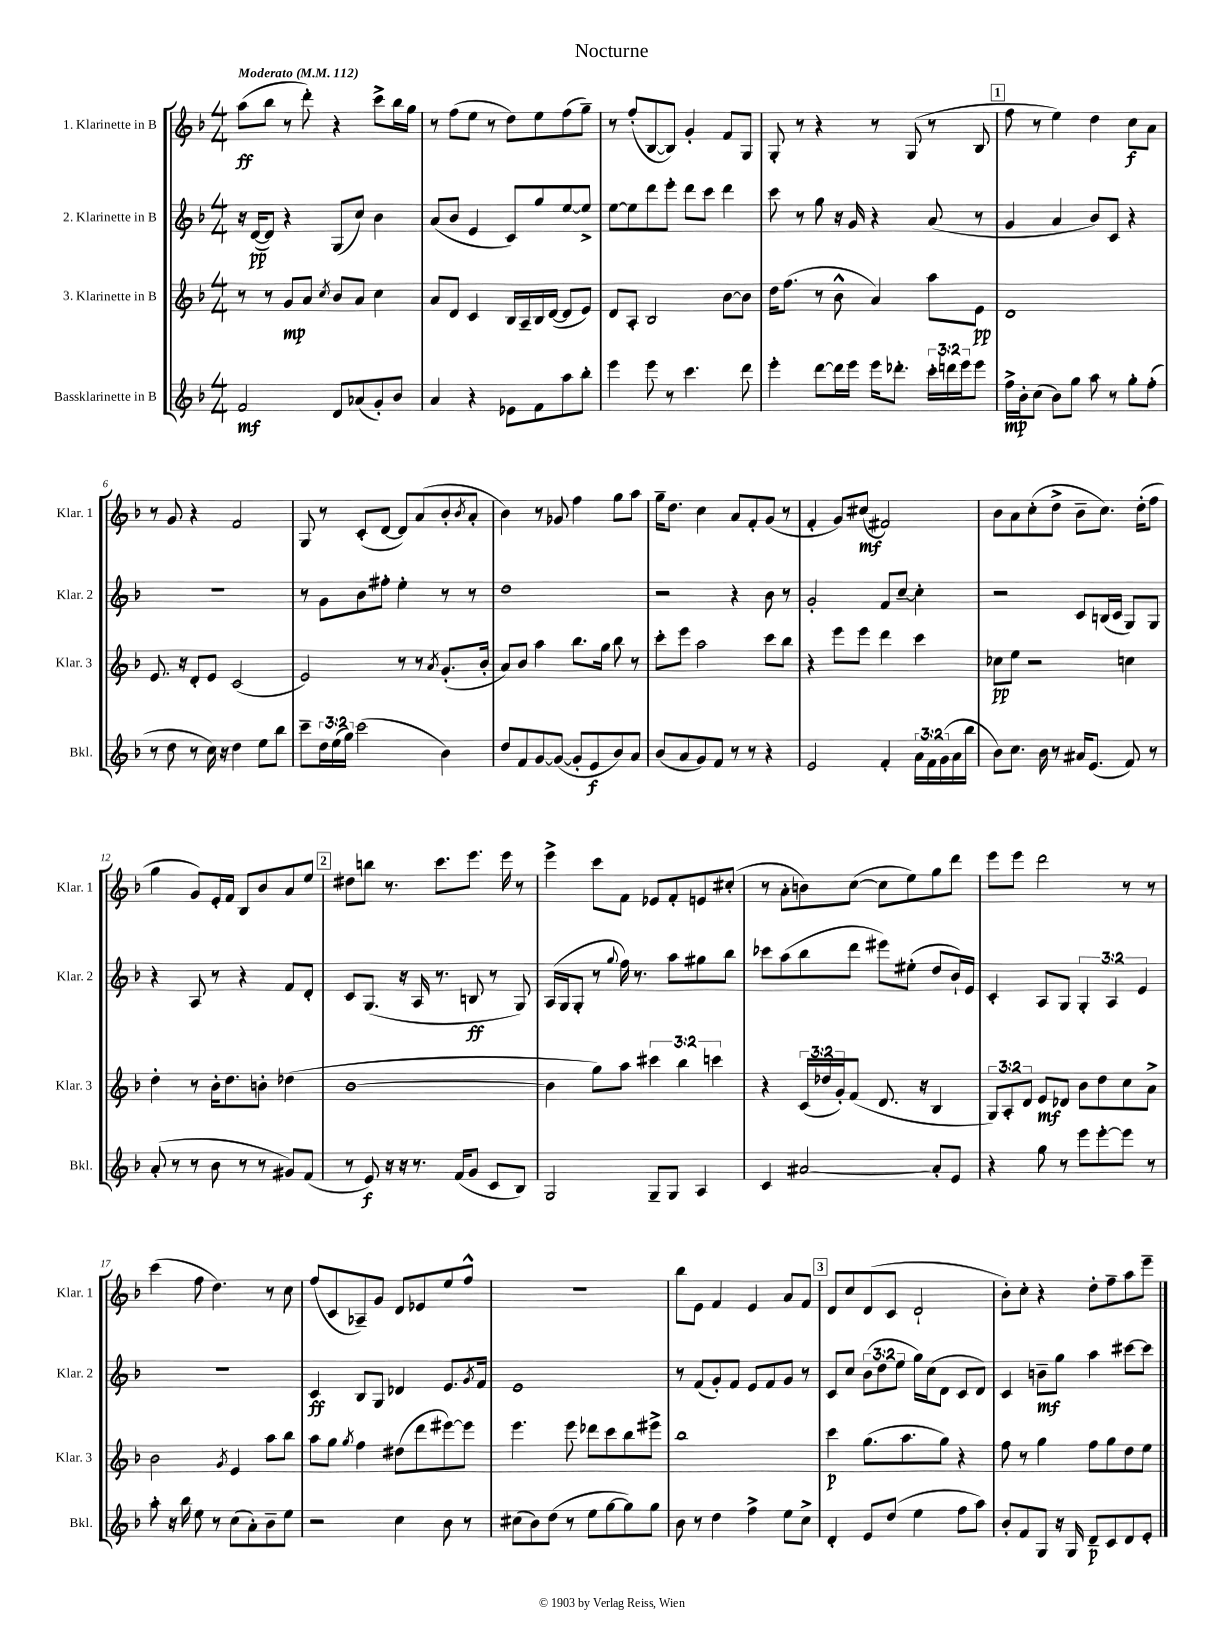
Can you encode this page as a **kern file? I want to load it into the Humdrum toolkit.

**kern	**dynam	**kern	**dynam	**kern	**dynam	**kern	**dynam
*part4	*part4	*part3	*part3	*part2	*part2	*part1	*part1
*staff4	*staff4	*staff3	*staff3	*staff2	*staff2	*staff1	*staff1
*I"Bassklarinette in B	*	*I"3. Klarinette in B	*	*I"2. Klarinette in B	*	*I"1. Klarinette in B	*
*I'Bkl.	*	*I'Klar. 3	*	*I'Klar. 2	*	*I'Klar. 1	*
*clefG2	*	*clefG2	*	*clefG2	*	*clefG2	*
*k[b-]	*	*k[b-]	*	*k[b-]	*	*k[b-]	*
*M4/4	*	*M4/4	*	*M4/4	*	*M4/4	*
*MM112	*	*MM112	*	*MM112	*	*MM112	*
=1	=1	=1	=1	=1	=1	=1	=1
!	!	!	!	!	!	!LO:TX:a:B:t=Moderato	!
2f/	mf	8r	.	16r	.	(8aa\L	ff
.	.	.	.	([16d/KL	pp	.	.
.	.	8r	.	8d/J])	.	8bb-\J	.
.	.	8g/L	mp	4r	.	8r	.
.	.	8a/J	.	.	.	8ddd'\)	.
.	.	8qcc/	.	.	.	.	.
8d/L	.	8b-/L	.	(8G/L	.	4r	.
(8a-X/	.	8a/J	.	8cc/J)	.	.	.
8g'/)	.	4cc\	.	4b-\	.	8ccc^\L	.
8b-/J	.	.	.	.	.	16bb-\L	.
.	.	.	.	.	.	16gg\JJ	.
=2	=2	=2	=2	=2	=2	=2	=2
4a/	.	8a/L	.	(8a/L	.	8r	.
.	.	8d/J	.	8b-/J	.	(8ff\L	.
4r	.	4c/	.	4e/	.	8ee\J	.
.	.	.	.	.	.	8r	.
8e-X\L	.	16B-/LL	.	8c/L)	.	8dd\L)	.
.	.	16A~/	.	.	.	.	.
8f\	.	16B-/	.	8gg/	.	8ee\	.
.	.	([16d/JJ	.	.	.	.	.
8aa\	.	8d/L]	.	[8ee/	.	(8ff\	.
8bb-'\J	.	8e/J)	.	8ee^/J]	.	8gg~\J)	.
=3	=3	=3	=3	=3	=3	=3	=3
4eee\	.	8d/L	.	[8ee\L	.	8r	.
.	.	8A'/J	.	8ee\]	.	(8ff'/L	.
8eee\	.	2B-/	.	8ddd\	.	[8B-/	.
8r	.	.	.	8eee'\J	.	8B-/J])	.
4.ccc\	.	.	.	8ddd\L	.	4g'/	.
.	.	.	.	8ccc\J	.	.	.
.	.	[8b-\L	.	4ddd\	.	8f/L	.
8ddd\	.	8b-\J]	.	.	.	8G/J	.
=4	=4	=4	=4	=4	=4	=4	=4
4eee'\	.	16dd\KL	.	8ccc\	.	8G'/	.
.	.	(8.ff\J	.	.	.	.	.
.	.	.	.	8r	.	8r	.
[8ddd\L	.	8r	.	8gg\	.	4r	.
16ddd\L]	.	8b-^^\	.	16r	.	.	.
16eee\JJ	.	.	.	16g/	.	.	.
16eee\KL	.	4a/)	.	4r	.	8r	.
8.ddd-X'\J	.	.	.	.	.	.	.
.	.	.	.	.	.	(8G/	.
24ccc'\LL	.	8aa\L	.	(8a/	.	8r	.
24dddn\	.	.	.	.	.	.	.
24eee\J	.	.	.	.	.	.	.
8eee\J	.	8e\J	pp	8r	.	8B-/	.
!!LO:REH:place=s1:t=1
=5	=5	=5	=5	=5	=5	=5	=5
16ff^\LL	mp	1d	.	4g/	.	8ff\	.
16b-'\J	.	.	.	.	.	.	.
(8cc\J	.	.	.	.	.	8r	.
8b-\L)	.	.	.	4a/	.	4ee\)	.
8gg\J	.	.	.	.	.	.	.
8aa\	.	.	.	8b-/L)	.	4dd\	.
8r	.	.	.	8c/J	.	.	.
8gg'\L	.	.	.	4r	.	8cc\L	f
(8ff'\J	.	.	.	.	.	8a\J	.
!!LO:LB:g=z
=6	=6	=6	=6	=6	=6	=6	=6
8r	.	8.e/	.	1r	.	8r	.
8dd\	.	.	.	.	.	8g/	.
.	.	16r	.	.	.	.	.
8r	.	8d'/L	.	.	.	4r	.
16cc\)	.	8e/J	.	.	.	.	.
16r	.	.	.	.	.	.	.
4dd\	.	(2c/	.	.	.	2f/	.
8ee\L	.	.	.	.	.	.	.
8bb-\J	.	.	.	.	.	.	.
=7	=7	=7	=7	=7	=7	=7	=7
8ccc~\L	.	2e/)	.	8r	.	8G/	.
24dd\L	.	.	.	8g\L	.	8r	.
(24ee\	.	.	.	.	.	.	.
24gg\JJ)	.	.	.	.	.	.	.
(2ccc\	.	.	.	8b-\	.	(8c'/L	.
.	.	.	.	8ff#X'\J	.	[8d/J	.
.	.	8r	.	4ee'\	.	8d/L])	.
.	.	8r	.	.	.	(8a/	.
.	.	8qa/	.	.	.	.	.
4b-\)	.	(8.g'/L	.	8r	.	8b-'/	.
.	.	.	.	.	.	8qb-/	.
.	.	.	.	8r	.	8a'/J	.
.	.	16b-'/Jk	.	.	.	.	.
=8	=8	=8	=8	=8	=8	=8	=8
8dd/L	.	8a/L)	.	1dd	.	4b-\)	.
8f/	.	8b-/J	.	.	.	.	.
[8g/	.	4aa\	.	.	.	8r	.
(8g/J_	.	.	.	.	.	8g-X/	.
8g'/L]	.	8.bb-\L	.	.	.	4ff\	.
8e/	f	.	.	.	.	.	.
.	.	16gg\Jk	.	.	.	.	.
8b-/)	.	8bb-\	.	.	.	8gg\L	.
8a/J	.	8r	.	.	.	8aa\J	.
=9	=9	=9	=9	=9	=9	=9	=9
(8b-/L	.	8ccc'\L	.	2r	.	16gg~\KL	.
.	.	.	.	.	.	8.dd\J	.
8a/	.	8eee\J	.	.	.	.	.
8g/)	.	2aa\	.	.	.	4cc\	.
8f/J	.	.	.	.	.	.	.
8r	.	.	.	4r	.	8a/L	.
8r	.	.	.	.	.	8f'/	.
4r	.	8ccc\L	.	8b-\	.	(8g/J	.
.	.	8bb-\J	.	8r	.	8r	.
=10	=10	=10	=10	=10	=10	=10	=10
2e/	.	4r	.	2g'/	.	4f'/	.
.	.	8eee\L	.	.	.	8g/L)	.
.	.	8eee\J	.	.	.	(8cc#X/J	mf
4f'/	.	4ddd\	.	8f/L	.	2f#X/)	.
.	.	.	.	[8cc~/J	.	.	.
24a\LL	.	4ccc\	.	4cc'\]	.	.	.
24f\	.	.	.	.	.	.	.
(24g\	.	.	.	.	.	.	.
16a\	.	.	.	.	.	.	.
16bb-\JJ	.	.	.	.	.	.	.
=11	=11	=11	=11	=11	=11	=11	=11
8b-\L)	.	8cc-X\L	pp	2r	.	8b-\L	.
8.cc\J	.	8ee\J	.	.	.	8a\	.
.	.	2r	.	.	.	(8cc'\	.
16b-\	.	.	.	.	.	.	.
8r	.	.	.	.	.	8dd^\J	.
16a#X/KL	.	.	.	8c/L	.	8b-~\L	.
(8.e/J	.	.	.	.	.	.	.
.	.	.	.	(16Bn/L	.	8.cc\J)	.
.	.	.	.	16c/JJ	.	.	.
8f/)	.	4ccn\	.	8G/L)	.	.	.
.	.	.	.	.	.	(16dd'\KL	.
8r	.	.	.	8G/J	.	8ff\J	.
!!LO:LB:g=z
=12	=12	=12	=12	=12	=12	=12	=12
(8a'/	.	4dd'\	.	4r	.	4gg\	.
8r	.	.	.	.	.	.	.
8r	.	8r	.	8A/	.	8g/L)	.
8b-\	.	16b-'\KL	.	8r	.	16e'/L	.
.	.	8.dd\	.	.	.	16f/JJ	.
8r	.	.	.	4r	.	8B-/L	.
8r	.	8bn'\J	.	.	.	8b-/	.
8g#X/L)	.	(4dd-X\	.	8f/L	.	8a/	.
(8f/J	.	.	.	8d'/J	.	8ee/J	.
!!LO:REH:place=s1:t=2
=13	=13	=13	=13	=13	=13	=13	=13
8r	.	[1b-	.	8c/L	.	8dd#X\L	.
8e/)	f	.	.	(8.G/J	.	8bbn\J	.
16r	.	.	.	.	.	8.r	.
16r	.	.	.	16r	.	.	.
8.r	.	.	.	16A/	.	.	.
.	.	.	.	8.r	.	8.ccc\L	.
(16f/KL	.	.	.	.	.	.	.
8g/J	.	.	.	8Bn/	ff	8.eee\J	.
8c/L	.	.	.	8r	.	.	.
.	.	.	.	.	.	16eee\	.
8B-/J)	.	.	.	8G/)	.	8r	.
=14	=14	=14	=14	=14	=14	=14	=14
2G/	.	4b-\]	.	(16A/LL	.	4eee^\	.
.	.	.	.	16G/J	.	.	.
.	.	.	.	8G'/J	.	.	.
.	.	8gg\L)	.	8r	.	8ccc\L	.
.	.	.	.	8qqgg/	.	.	.
.	.	8aa\J	.	16ff\)	.	8f\J	.
.	.	.	.	8.r	.	.	.
8G~/L	.	6ccc#X\	.	.	.	8e-X/L	.
8G/J	.	.	.	8aa\L	.	8f'/	.
.	.	6bb-\	.	.	.	.	.
4A/	.	.	.	8gg#X\	.	8en/	.
.	.	6cccn\	.	.	.	.	.
.	.	.	.	8bb-\J	.	(8cc#X'/J	.
=15	=15	=15	=15	=15	=15	=15	=15
4c/	.	4r	.	8ccc-X\L	.	8r	.
.	.	.	.	(8aa\	.	8a'\L	.
[2a#X/	.	(24c/LL	.	8bb-\	.	8bn\)	.
.	.	24dd-X/	.	.	.	.	.
.	.	24g'/J)	.	.	.	.	.
.	.	(8f/J	.	8ddd\J	.	([8cc\J	.
.	.	8.d/	.	8eee#X\L)	.	8cc\L]	.
.	.	.	.	(8ee#X'\J	.	8ee\)	.
.	.	16r	.	.	.	.	.
8a#'/L]	.	4B-/	.	8dd/L	.	8gg\	.
8e/J	.	.	.	16b-`/L)	.	8ddd\J	.
.	.	.	.	16e/JJ	.	.	.
=16	=16	=16	=16	=16	=16	=16	=16
4r	.	12G/L)	.	4c'/	.	8eee\L	.
.	.	12A'/	.	.	.	.	.
.	.	.	.	.	.	8eee\J	.
.	.	12d/J	.	.	.	.	.
8gg\	.	8e/L	mf	8A/L	.	2ddd\	.
8r	.	8d-X/J	.	8G/J	.	.	.
8eee\L	.	8b-\L	.	6G'/	.	.	.
[8eee'\	.	8dd\	.	.	.	.	.
.	.	.	.	6A/	.	.	.
8eee\J]	.	8cc\	.	.	.	8r	.
.	.	.	.	6e/	.	.	.
8r	.	8a^\J	.	.	.	8r	.
!!LO:LB:g=z
=17	=17	=17	=17	=17	=17	=17	=17
8aa'\	.	2b-\	.	1r	.	(4ccc\	.
16r	.	.	.	.	.	.	.
16bb-\	.	.	.	.	.	.	.
8ee\	.	.	.	.	.	8ff\	.
8r	.	.	.	.	.	4.dd\)	.
.	.	8qg/	.	.	.	.	.
(8cc\L	.	4e/	.	.	.	.	.
8a'\)	.	.	.	.	.	.	.
8b-~\	.	8aa\L	.	.	.	8r	.
8ee\J	.	8bb-\J	.	.	.	8cc\	.
=18	=18	=18	=18	=18	=18	=18	=18
2r	.	8aa\L	.	4c/	ff	(8ff/L	.
.	.	8gg\J	.	.	.	8c/	.
.	.	8qgg/	.	.	.	.	.
.	.	4ff\	.	8B-/L	.	8A-X~/)	.
.	.	.	.	8G/J	.	8g/J	.
4cc\	.	(8dd#X\L	.	4d-X/	.	8d/L	.
.	.	8ddd\	.	.	.	8e-X/	.
8b-\	.	[8eee#X\)	.	8.e/L	.	8ee/	.
8r	.	8eee#\J]	.	.	.	8ff^^/J	.
.	.	.	.	8qg/	.	.	.
.	.	.	.	16f/Jk	.	.	.
=19	=19	=19	=19	=19	=19	=19	=19
(8cc#X\L	.	4.eee\	.	1e	.	1r	.
8b-\)	.	.	.	.	.	.	.
(8dd\J	.	.	.	.	.	.	.
8r	.	8eee\	.	.	.	.	.
8ee\L	.	8ddd-X\L	.	.	.	.	.
[8gg\	.	8ccc\	.	.	.	.	.
8gg\])	.	8bb-\	.	.	.	.	.
8gg\J	.	8eee#X^\J	.	.	.	.	.
=20	=20	=20	=20	=20	=20	=20	=20
8b-\	.	1bb-	.	8r	.	8bb-\L	.
8r	.	.	.	(8f/L	.	8e\J	.
4dd\	.	.	.	8g'/)	.	4f/	.
.	.	.	.	8f/J	.	.	.
4ff^\	.	.	.	8e/L	.	4e/	.
.	.	.	.	8f/	.	.	.
8ee\L	.	.	.	8g/J	.	8a/L	.
8cc^\J	.	.	.	8r	.	8f/J	.
!!LO:REH:place=s1:t=3
=21	=21	=21	=21	=21	=21	=21	=21
4d'/	.	4ccc\	p	8c/L	.	8d/L	.
.	.	.	.	8cc/J	.	8cc/	.
8e/L	.	(8.gg\L	.	(12b-\L	.	(8d/	.
.	.	.	.	12dd\	.	.	.
(8dd/J	.	.	.	.	.	8c/J	.
.	.	.	.	12ee\J	.	.	.
.	.	8.aa\	.	.	.	.	.
4ee\	.	.	.	16gg\LL)	.	2d`/	.
.	.	.	.	(16cc\J	.	.	.
.	.	8gg\J)	.	8d\J	.	.	.
8ff\L	.	4r	.	8c/L	.	.	.
8aa\J)	.	.	.	8d/J)	.	.	.
=22	=22	=22	=22	=22	=22	=22	=22
8b-'/L	.	8ff\	.	4c/	.	8b-'\L)	.
8f/	.	8r	.	.	.	8cc'\J	.
8G/J	.	4gg\	.	8bn~\L	mf	4r	.
16r	.	.	.	8gg\J	.	.	.
16G/	.	.	.	.	.	.	.
8d~/L	p	8ff\L	.	4aa\	.	8dd'\L	.
8c/	.	8gg\	.	.	.	8ff~\	.
8d/	.	8dd\	.	[8ccc#X\L	.	8aa\	.
8e'/J	.	8ee\J	.	8ccc#\J]	.	8eee~\J	.
==	==	==	==	==	==	==	==
*-	*-	*-	*-	*-	*-	*-	*-
